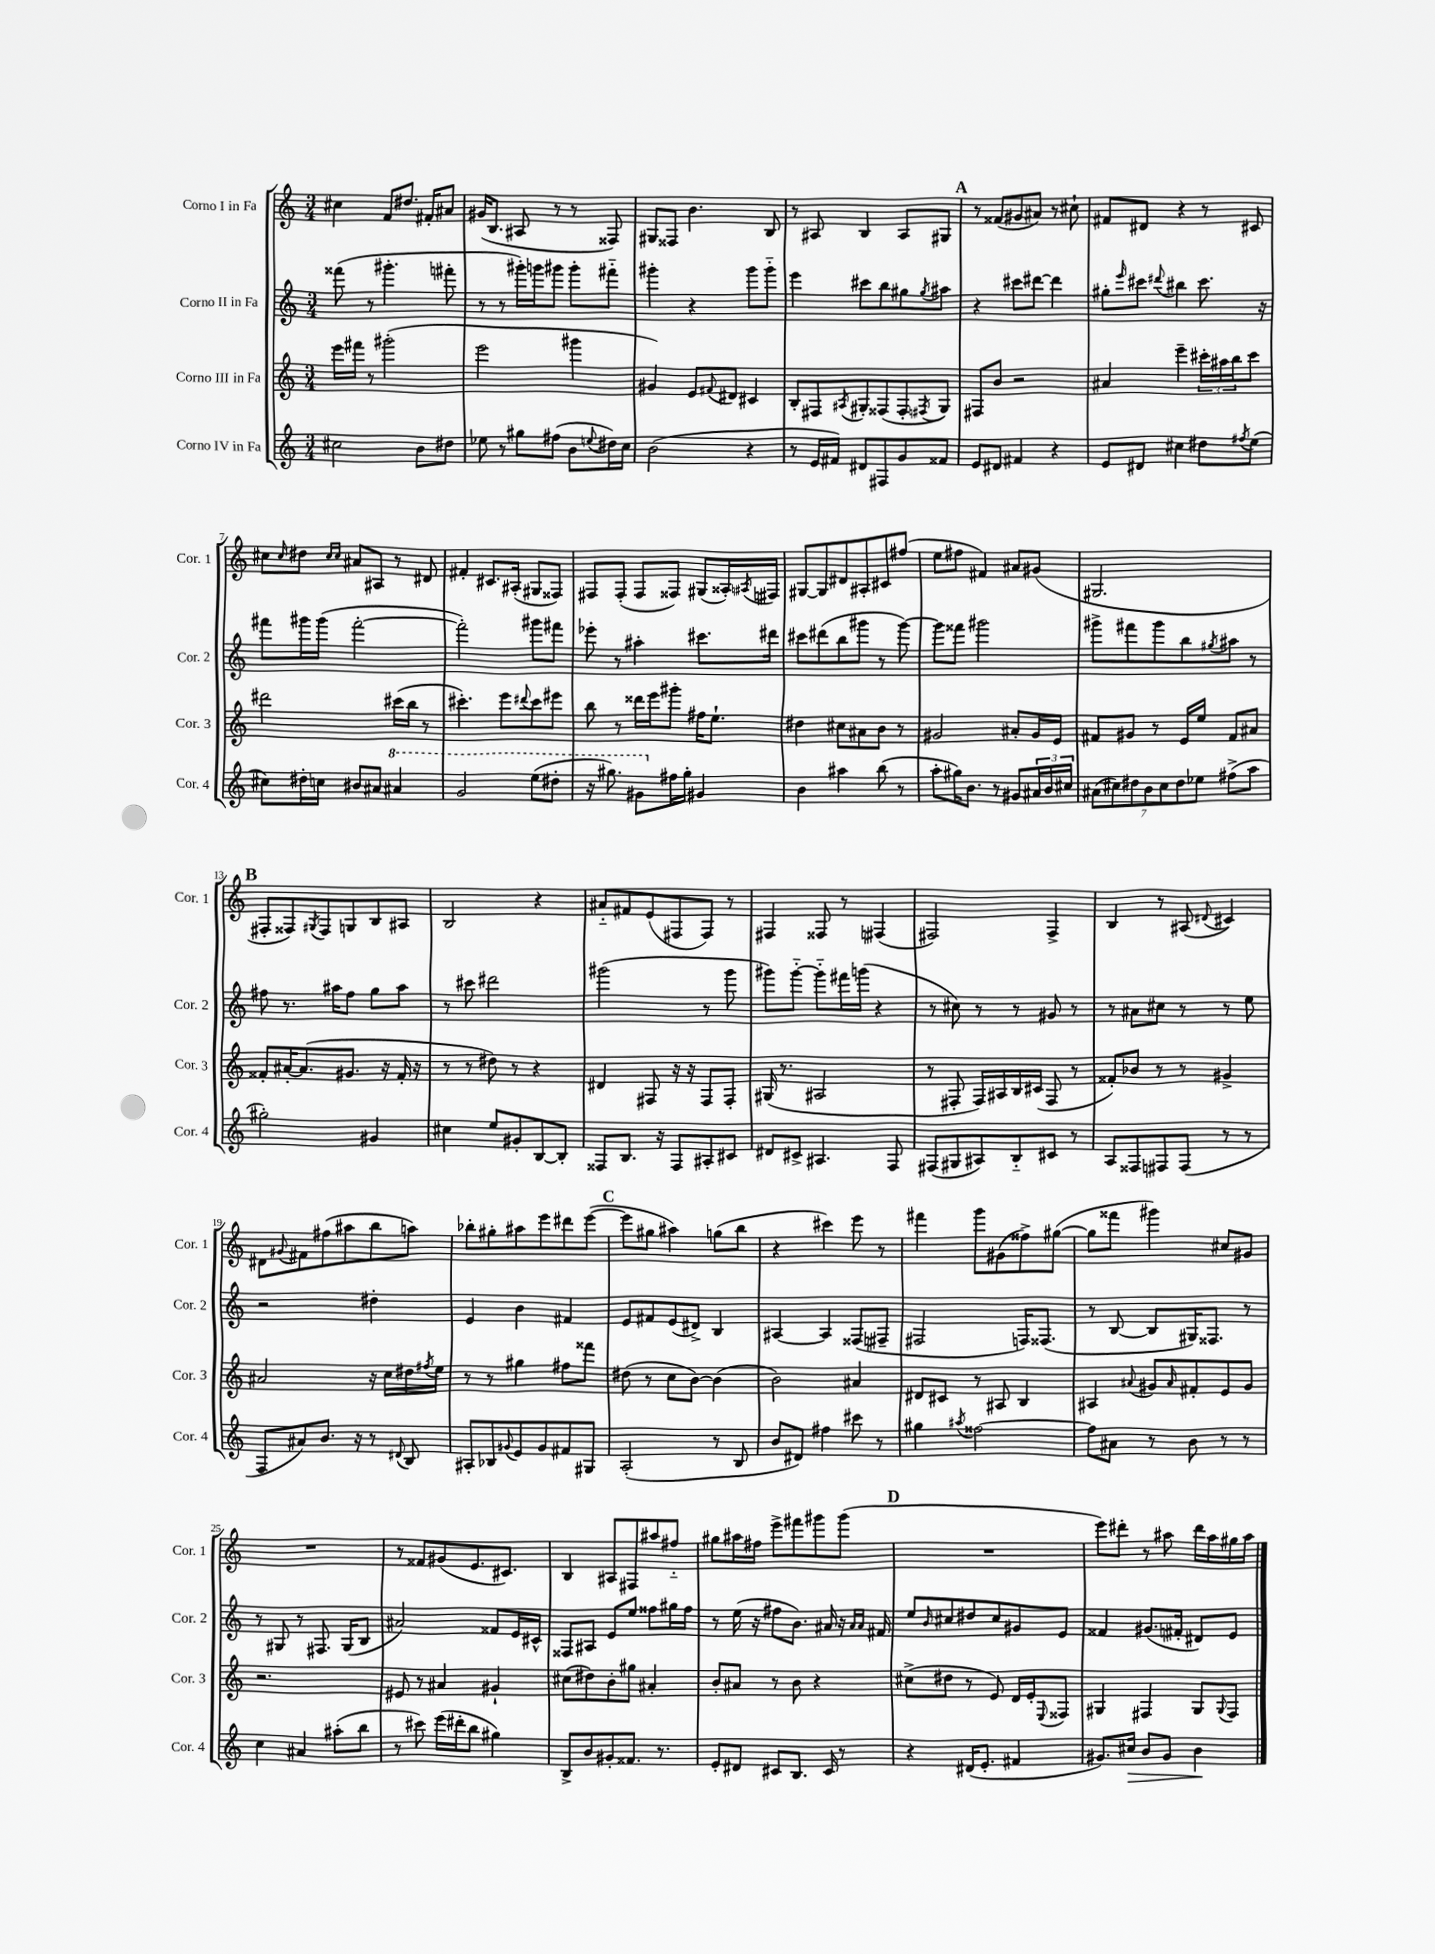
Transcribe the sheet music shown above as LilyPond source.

<<
\new StaffGroup <<
\new Staff = "s0" \with { instrumentName = "Corno I in Fa" shortInstrumentName = "Cor. 1" } {
    \clef treble \key c \major \numericTimeSignature \time 3/4
    cis''4 f'8 dis''8. fis'16-. ais'8 |
    gis'16( b8. ais8 r8 r8 fisis8) |
    gis8 fisis8 b'4. b8 |
    r8 ais8 b4 ais8 gis8 |
    \mark \markup { \bold "A" } r8 fisis'8( gis'8 ais'8) r8 cis''8-! |
    fis'8 dis'8 r4 r8 cis'8 |
    cis''8 \grace { cis''16 } dis''8 \grace { cis''16 cis''16 } ais'8 ais8 r8 dis'8 |
    fis'4-. cis'8. ais16-.( gis8 fisis8) |
    fis8 fis8-.( fis8 fisis8) gis8( aisis16-.) \acciaccatura { ais8 } fis16 |
    gis8~ gis8 dis'8 ais8-. cis'8 fis''8( |
    e''8 fis''8 fis'4) ais'8 gis'8( |
    gis2. |
    \mark \markup { \bold "B" } fis8-. fisis8) \acciaccatura { gis8 } fisis8 g8 b8 ais8 |
    b2 r4 |
    ais'8-_ fis'8 e'8( fis8 fis8) r8 |
    fis4 fisis8 r8 fis4( |
    fis2) fis4-> |
    b4 r8 ais8( \appoggiatura { dis'8 } cis'4) |
    dis'8 \appoggiatura { gis'8 } fis'8 fis''8( ais''8 b''8 a''8) |
    bes''8-. gis''8-. ais''8 e'''8 dis'''8 e'''8~( |
    \mark \markup { \bold "C" } e'''8 gis''8 ais''4) g''8( b''8 |
    r4 cis'''4) e'''8 r8 |
    fis'''4 g'''8 gis'8( fisis''8->) gis''8~( |
    gis''8 fisis'''8 gis'''4) cis''8 gis'8 |
    R2. |
    r8 fisis'8 gis'8( e'8. cis'8.) |
    b4 ais8 fis8 ais''8 fis''8-_ |
    gis''8 ais''16 fis''16 e'''8-> fis'''8 gis'''8 gis'''8( |
    \mark \markup { \bold "D" } R2. |
    e'''8) dis'''8-. r8 ais''8 dis'''16 ais''16 gis''16 ais''16 \bar "|." |
}
\new Staff = "s1" \with { instrumentName = "Corno II in Fa" shortInstrumentName = "Cor. 2" } {
    \clef treble \key c \major \numericTimeSignature \time 3/4
    fisis'''8( r8 gis'''4.-. fis'''8-. |
    r8 r8 gis'''16-.) g'''16 gis'''8 gis'''8-. fis'''8-_ |
    gis'''4-. r4 gis'''8 gis'''8-_ |
    e'''4 cis'''8 b''8 gis''8 \acciaccatura { gis''8 } ais''8 |
    \mark \markup { \bold "A" } r4 cis'''8 dis'''8~ dis'''4 |
    gis''8-. \grace { e'''16 } cis'''8 \appoggiatura { dis'''8 } bis''4 cis'''8. r16 |
    fis'''8 gis'''16 gis'''16( fis'''2~-. |
    fis'''2-.) gis'''8 fis'''8 |
    ees'''8-. r8 ais''4-. cis'''8. dis'''16 |
    cis'''8 dis'''8( b''8 gis'''8 r8 gis'''8~) |
    gis'''8 fisis'''8 gis'''2 |
    gis'''8-> fis'''8 gis'''8 b''8 \acciaccatura { gis''8 } ais''8 r8 |
    \mark \markup { \bold "B" } fis''8 r8. ais''16 fis''8 g''8 ais''8 |
    r8 cis'''8 dis'''2 |
    gis'''2( r8 gis'''8 |
    gis'''8) gis'''8~-_ gis'''8-_ fis'''16 g'''16( r4 |
    r8 cis''8) r8 r8 gis'8 r8 |
    r8 ais'8 cis''8 r8 r8 e''8 |
    r2 dis''4-. |
    e'4 b'4 fis'4 |
    \mark \markup { \bold "C" } e'8 fis'8 e'8( dis'8->) b4 |
    ais4~ ais4 fisis8( fis8-- |
    fis2 f16) fisis8.( |
    r8 b8~ b8 gis16) fisis8. r8 |
    r8 gis8 r8 fis8. gis16( b8 |
    ais'2) fisis'8 e'16 cis'16-^ |
    fisis8 ais8 e'8 e''8 fisis''8 gis''16 fisis''16 |
    r8 e''16( r16 fis''8 b'8.) ais'16 r16 \grace { ais'16 ais'16 } fis'16 |
    \mark \markup { \bold "D" } e''8 \grace { b'16 } cis''8 dis''8 cis''8 gis'8 e'8 |
    fisis'4 gis'8.( fis'16-. dis'8) e'8 \bar "|." |
}
\new Staff = "s2" \with { instrumentName = "Corno III in Fa" shortInstrumentName = "Cor. 3" } {
    \clef treble \key c \major \numericTimeSignature \time 3/4
    e'''16 fis'''16 r8 gis'''2-.( |
    e'''2 gis'''4 |
    gis'4) e'8 \appoggiatura { fis'8 } dis'8 cis'4 |
    b8-. fis8 \acciaccatura { ais8 } gis8-. fisis8( fisis8-. \acciaccatura { fis8 } gis8) |
    \mark \markup { \bold "A" } fis8 b'8 r2 |
    ais'4 e'''4-- \tuplet 3/2 { cis'''16-. ais''16 b''16 } cis'''8 |
    dis'''2 cis'''16( b''16 r8 |
    cis'''4.-.) e'''8 \appoggiatura { dis'''8 } cis'''8 eis'''8 |
    b''8 r8 disis'''16 e'''16 gis'''8-. fis''16 e''8.-! |
    dis''4 cis''8 ais'8 b'8 r8 |
    gis'2 ais'8-. gis'16 e'16 |
    fis'8 gis'8 r8 e'16 e''16 fis'8 ais'8 |
    \mark \markup { \bold "B" } fisis'8-. ais'16~-. ais'8.( gis'8. r16 fisis'16-. r16 |
    r8 r8 dis''8) r8 r4 |
    dis'4 fis8 r16 r16 fis8 fis8-. |
    gis16( r8. ais2 |
    r8 fis8-. fis16) ais16 b16 cis'16( fis8 r8 |
    fisis'8-.) bes'8 r8 r8 gis'4-> |
    ais'2 r16 c''16 dis''16 \acciaccatura { fis''8 } e''16 |
    r8 r8 gis''4 fis''8 fisis'''8 |
    \mark \markup { \bold "C" } dis''8( r8 c''8 b'8~) b'4( |
    b'2) ais'4 |
    dis'8 cis'8 r8 ais8 b4 |
    ais4 \appoggiatura { ais'8 } gis'8 \grace { ais'16 } fis'8-. e'8 gis'8 |
    r2. |
    eis'8 r8 ais'4 gis'4-! |
    cis''8( dis''8) b'8-. gis''8 ais'4-. |
    b'8-. ais'8 r8 b'8 r4 |
    \mark \markup { \bold "D" } cis''8->( dis''8 r8 e'8) d'16 e'16-. \appoggiatura { e8 } fisis8 |
    gis4 fis4 gis8 \appoggiatura { gis8 } fis8 \bar "|." |
}
\new Staff = "s3" \with { instrumentName = "Corno IV in Fa" shortInstrumentName = "Cor. 4" } {
    \clef treble \key c \major \numericTimeSignature \time 3/4
    cis''2 b'8 dis''8 |
    ees''8 r8 gis''8 fis''8( b'8 \appoggiatura { e''8 } dis''16) c''16 |
    b'2( r4 |
    r8 e'16 fis'16) dis'8 fis8 g'8 fisis'8 |
    \mark \markup { \bold "A" } e'8 dis'8 fis'4 r4 |
    e'8 dis'8 cis''4 dis''8 \acciaccatura { fis''8 } e''8( |
    cis''8) dis''16-. c''16 bis'8 ais'8 \ottava #1 ais''4 |
    g''2 e'''8( dis'''8-. |
    r16 gis'''8.) gis''8 \ottava #0 fis''16 gis''16-. gis'4 |
    b'4 ais''4 b''8( r8 |
    a''8-. gis''16) b'8. r8 gis'8 \tuplet 3/2 { ais'16 b'16 cis''16 } |
    \tuplet 7/4 { ais'8( cis''8) dis''8 b'8 cis''8 dis''8 ees''8 } fis''8->( a''8 |
    \mark \markup { \bold "B" } gis''2-.) gis'4 |
    cis''4 e''8 gis'8-. b8~ b8-. |
    fisis8 b8. r16 fisis8 ais8-. cis'8 |
    dis'8 cis'8-> ais4. f8 |
    fis8( gis8 ais8) b8-_ cis'8 r8 |
    a8 fisis8 fis8 fis8( r8 r8 |
    f8 ais'8) b'8. r16 r8 \appoggiatura { dis'8 } b8 |
    ais8-. bes8 \appoggiatura { gis'8 } e'8 gis'8 fis'8 gis8 |
    \mark \markup { \bold "C" } a2-.( r8 b8 |
    b'8 dis'8) fis''4 cis'''8 r8 |
    gis''4 \acciaccatura { ais''8 } fisis''2~ |
    fisis''8 ais'8 r8 b'8 r8 r8 |
    c''4 ais'4 ais''8-.( b''8 |
    r8 cis'''8) e'''16( dis'''16-. b''8 gis''4) |
    b8-> b'8 gis'8-. fisis'8. r8. |
    e'8-. dis'8 cis'8 b8. cis'16 r8 |
    \mark \markup { \bold "D" } r4 dis'16( e'8.-. fis'4 |
    gis'8.) cis''16\> b'8 gis'8 b'4\! \bar "|." |
}
>>
>>
